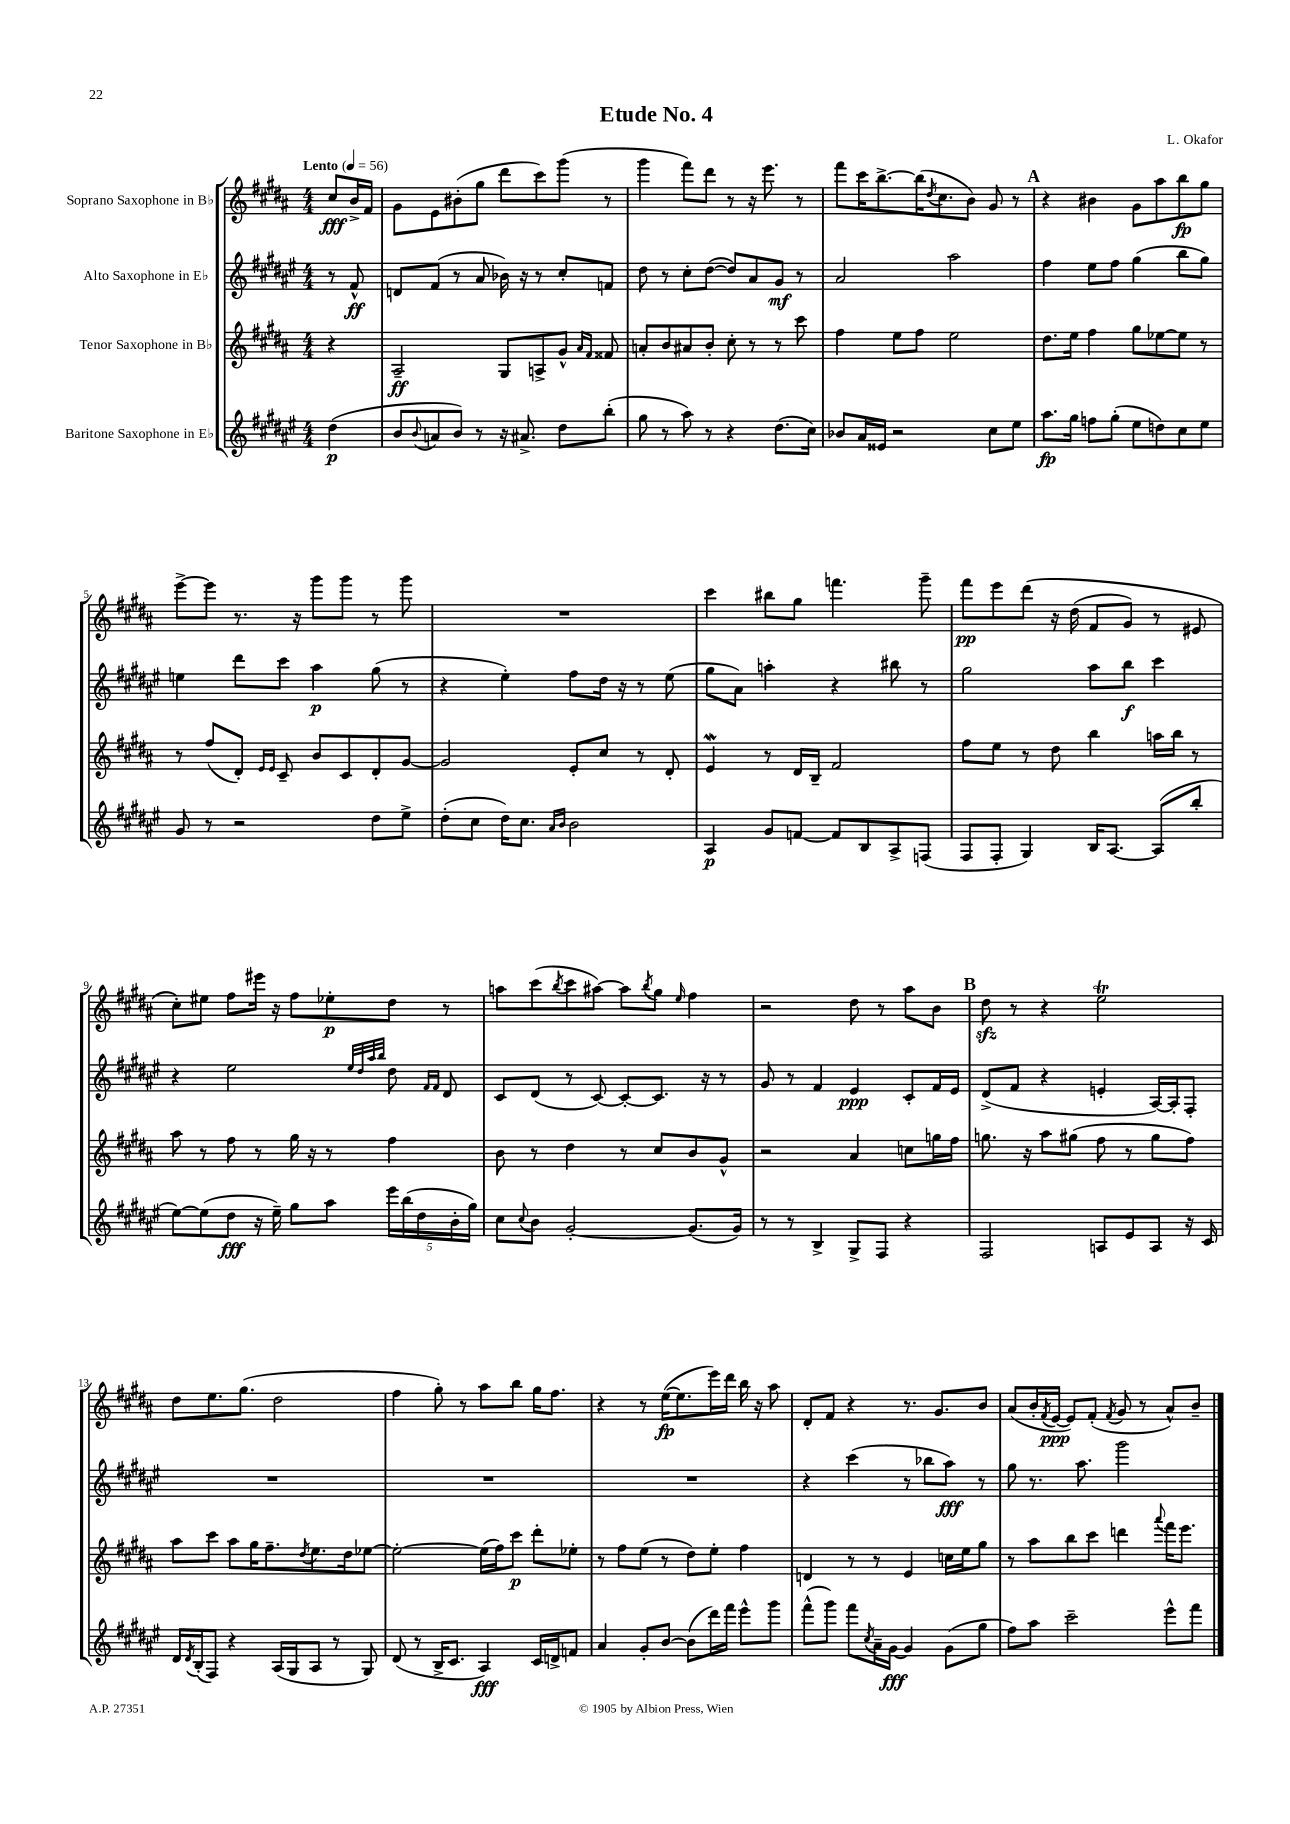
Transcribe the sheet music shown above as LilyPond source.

\header { title = "Etude No. 4" composer = "L. Okafor" }
<<
\new StaffGroup <<
\new Staff = "s0" \with { instrumentName = "Soprano Saxophone in Bb" } {
    \clef treble \key b \major \numericTimeSignature \time 4/4 \partial 4 \tempo "Lento" 4 = 56
    cis''8\fff b'16-> fis'16 |
    gis'8 e'8 bis'8-.( gis''8 dis'''8 cis'''8) gis'''8( r8 |
    gis'''4 fis'''8) dis'''8 r8 r16 e'''8. r8 |
    fis'''8 cis'''16 b''8.~-> b''16( \acciaccatura { dis''8 } cis''8. b'8) gis'8 r8 |
    \mark \markup { \bold "A" } r4 bis'4 gis'8 ais''8 b''8\fp gis''8 |
    e'''8~-> e'''8 r8. r16 gis'''8 gis'''8 r8 gis'''8 |
    R1 |
    cis'''4 bis''8 gis''8 f'''4. gis'''8-- |
    fis'''8\pp e'''8 dis'''8\( r16 dis''16( fis'8 gis'8) r8 eis'8 |
    cis''8-.\) eis''8 fis''8 eis'''16 r16 fis''8 ees''8-.\p dis''8 r8 |
    a''8 cis'''8( \acciaccatura { b''8 } cis'''8 ais''8~) ais''8 \acciaccatura { b''8 } gis''8 \grace { e''16 } fis''4 |
    r2 dis''8 r8 ais''8 b'8 |
    \mark \markup { \bold "B" } dis''8\sfz r8 r4 e''2\trill |
    dis''8 e''8. gis''8.( dis''2 |
    fis''4 gis''8-.) r8 ais''8 b''8 gis''16 fis''8. |
    r4 r8 e''16~\fp( e''8. e'''16) dis'''16 b''16 r16 ais''8 |
    dis'8-. fis'8 r4 r8. gis'8. b'8 |
    ais'8( b'16-. \acciaccatura { fis'8 } e'16~\ppp e'8) fis'8-.( \acciaccatura { fis'8 } gis'8 r8 ais'8-^) b'8-- \bar "|." |
}
\new Staff = "s1" \with { instrumentName = "Alto Saxophone in Eb" } {
    \clef treble \key fis \major \numericTimeSignature \time 4/4 \partial 4
    r8 fis'8-^\ff |
    d'8 fis'8( r8 ais'8 bes'16) r16 r8 cis''8-. f'8 |
    dis''8 r8 cis''8-. dis''8~( dis''8) ais'8 gis'8\mf r8 |
    ais'2 ais''2 |
    \mark \markup { \bold "A" } fis''4 eis''8 fis''8 gis''4( b''8 gis''8) |
    e''4 dis'''8 cis'''8 ais''4\p gis''8( r8 |
    r4 eis''4-.) fis''8 dis''16 r16 r8 eis''8( |
    gis''8 ais'8) a''4-. r4 bis''8 r8 |
    gis''2 ais''8 b''8\f cis'''4 |
    r4 eis''2 \grace { eis''32 dis''32 ais''32 b''32 } dis''8 \grace { fis'16 fis'16 } dis'8 |
    cis'8 dis'8( r8 cis'8~) cis'8~-. cis'8. r16 r8 |
    gis'8 r8 fis'4 eis'4\ppp cis'8-. fis'16 eis'16 |
    \mark \markup { \bold "B" } dis'8->( fis'8 r4 e'4-. ais16~) ais16-. fis8-. |
    R1 |
    R1 |
    R1 |
    r4 cis'''4( r8 bes''8 ais''8\fff) r8 |
    gis''8 r8. ais''8. gis'''2 \bar "|." |
}
\new Staff = "s2" \with { instrumentName = "Tenor Saxophone in Bb" } {
    \clef treble \key b \major \numericTimeSignature \time 4/4 \partial 4
    r4 |
    ais2--\ff gis8 a8-> gis'8-^ \grace { ais'16 fis'16 } fisis'8 |
    a'8-. b'8 ais'8 b'8-. cis''8-. r8 r8 cis'''8 |
    fis''4 e''8 fis''8 e''2 |
    \mark \markup { \bold "A" } dis''8. e''16 fis''4 gis''8 ees''8~ ees''8 r8 |
    r8 fis''8( dis'8-.) \grace { e'16 e'16 } cis'8-- b'8 cis'8 dis'8-. gis'8~ |
    gis'2 e'8-. cis''8 r8 dis'8-. |
    e'4\mordent r8 dis'16 b16-- fis'2 |
    fis''8 e''8 r8 dis''8 b''4 a''16 b''16 r8 |
    ais''8 r8 fis''8 r8 gis''16 r16 r8 fis''4 |
    b'8 r8 dis''4 r8 cis''8 b'8 gis'8-^ |
    r2 ais'4 c''8 g''16 fis''16 |
    \mark \markup { \bold "B" } g''8. r16 ais''8 gis''8( fis''8 r8 gis''8 fis''8) |
    ais''8 cis'''8 ais''8 gis''16 fis''8.-- \acciaccatura { dis''8 } e''8. dis''16 ees''8~ |
    ees''2~-. ees''16( fis''16) cis'''8\p dis'''8-. ees''8-. |
    r8 fis''8 e''8( r8 dis''8) e''8-. fis''4 |
    d'4 r8 r8 e'4 c''16 e''16 gis''8 |
    r8 ais''8 b''8 cis'''8 d'''4 \appoggiatura { ais'''8 } fis'''16 e'''8. \bar "|." |
}
\new Staff = "s3" \with { instrumentName = "Baritone Saxophone in Eb" } {
    \clef treble \key fis \major \numericTimeSignature \time 4/4 \partial 4
    dis''4\p( |
    b'8 \appoggiatura { b'8 } a'8 b'8) r8 r16 ais'8.-> dis''8 b''8-.( |
    gis''8 r8 ais''8) r8 r4 dis''8.( cis''16) |
    bes'8 ais'16 eisis'16 r2 cis''8 eis''8 |
    \mark \markup { \bold "A" } ais''8.\fp gis''16 f''8 gis''8-.( eis''8 d''8) cis''8 eis''8 |
    gis'8 r8 r2 dis''8 eis''8-> |
    dis''8-.( cis''8 dis''16) cis''8. \grace { ais'16 b'16 } b'2 |
    ais4\p gis'8 f'8~ f'8 b8 ais8-> f8( |
    fis8 fis8-. gis4) b16 ais8.~ ais8( b''8-. |
    eis''8~) eis''8( dis''8\fff r16 eis''16--) gis''8 ais''8 \tuplet 5/4 { eis'''16 b''16( dis''16 b'16-. gis''16) } |
    cis''8 \appoggiatura { cis''8 } b'8 gis'2~-. gis'8.( gis'16) |
    r8 r8 b4-> gis8-> fis8 r4 |
    \mark \markup { \bold "B" } fis2 a8 eis'8 a8 r16 cis'16 |
    dis'16 \acciaccatura { dis'8 } b16-.( fis8) r4 ais16( gis16 ais8 r8 gis8) |
    dis'8( r8 b16-> cis'8. ais4\fff) cis'16 d'16-> f'8 |
    ais'4 gis'8-. b'8~ b'8( dis'''16) fis'''16 eis'''8-^ gis'''8 |
    fis'''8-^( gis'''8) fis'''8 \acciaccatura { cis''8 } ais'16-- gis'16~\fff gis'4 gis'8( gis''8 |
    fis''8) ais''8 cis'''2-- eis'''8-^ fis'''8 \bar "|." |
}
>>
>>
